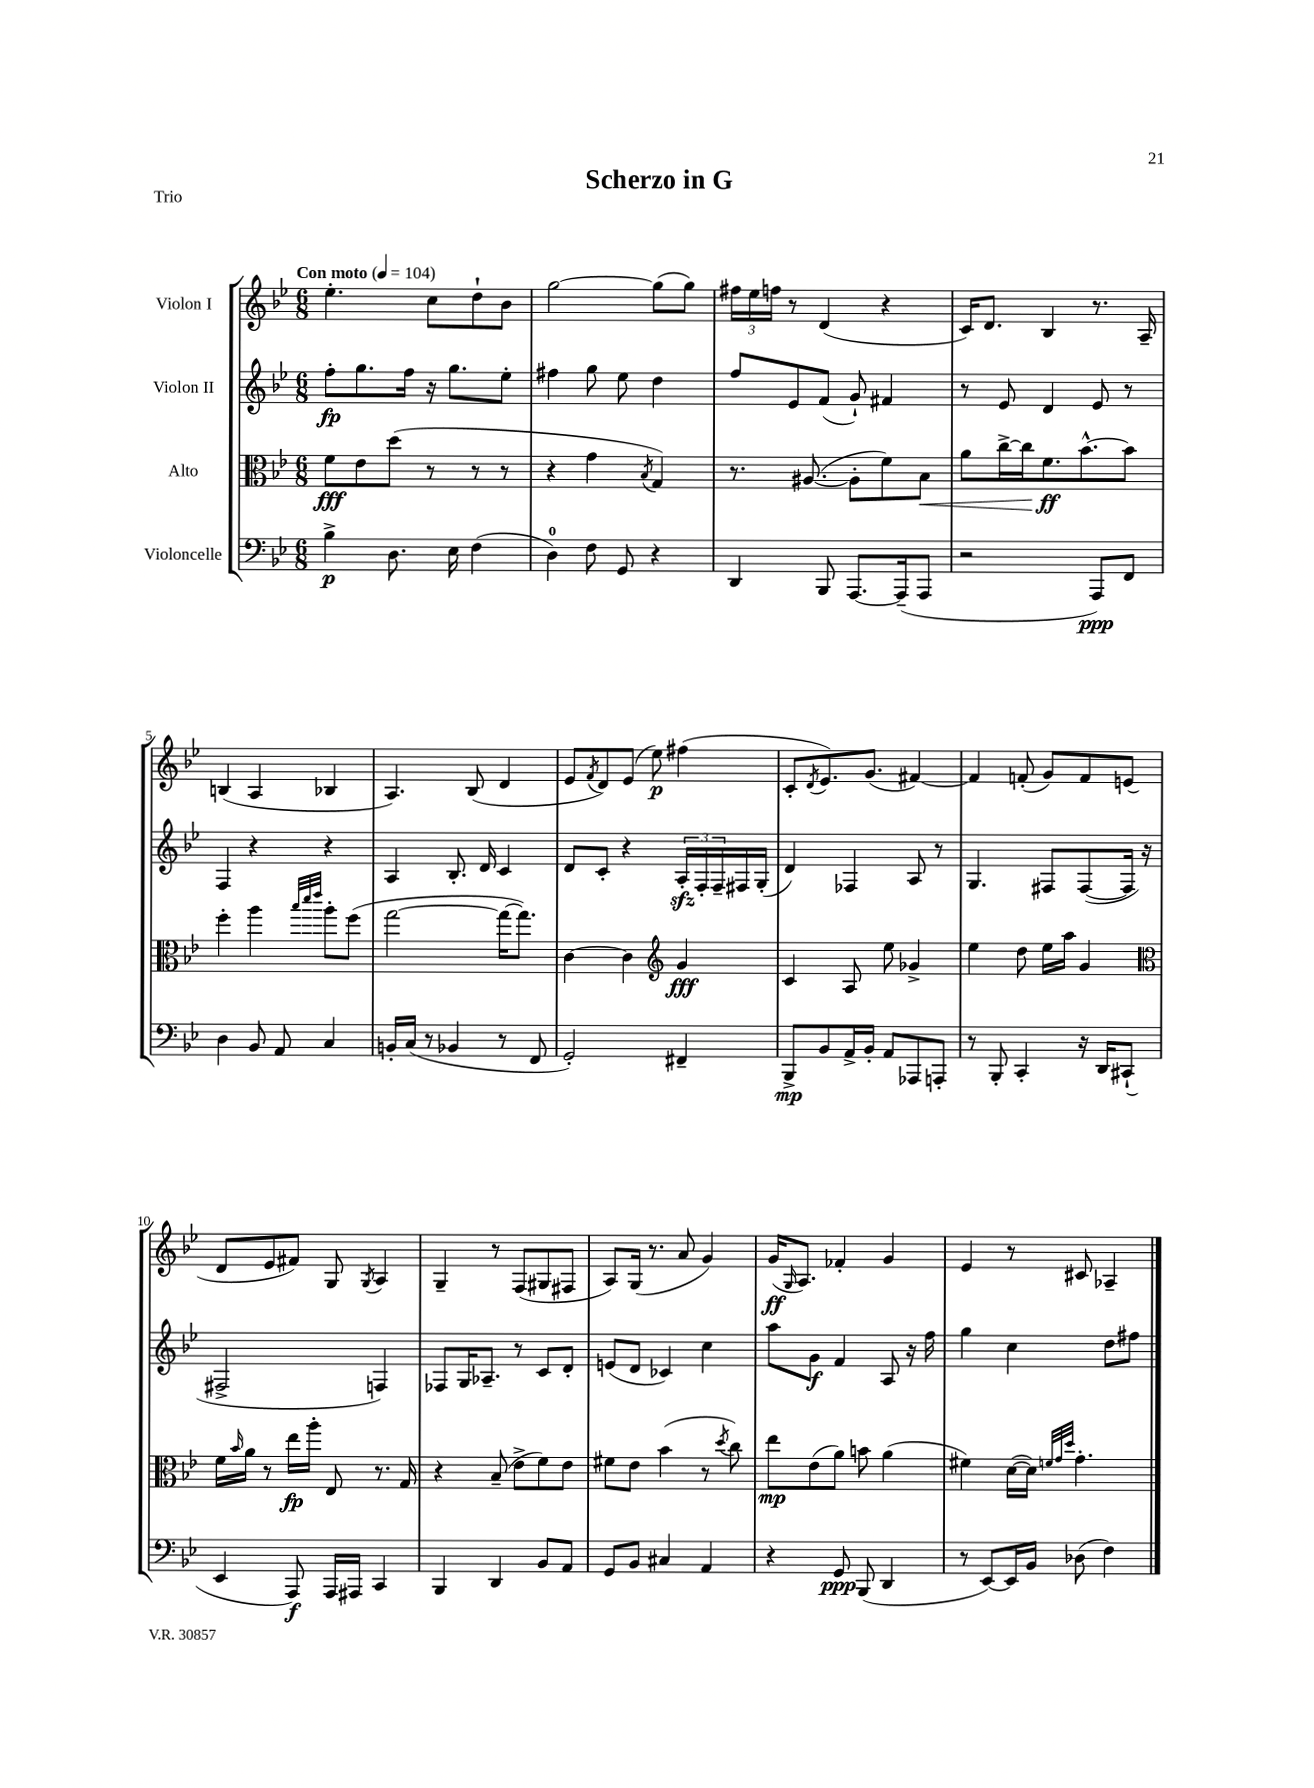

**kern	**kern	**kern	**kern
*staff4	*staff3	*staff2	*staff1
*clefF4	*clefC3	*clefG2	*clefG2
*k[b-e-]	*k[b-e-]	*k[b-e-]	*k[b-e-]
*M6/8	*M6/8	*M6/8	*M6/8
*MM104	*MM104	*MM104	*MM104
4B-^	8f	8ff'	4.ee-'
.	8e-	8.gg	.
8.D	(8dd	.	.
.	.	16ff	.
.	8r	16r	8cc
16E-	.	8.gg	.
(4F	8r	.	8dd`
.	8r	8ee-'	8b-
=	=	=	=
4D)	4r	4ff#	[2gg
8F	4g	8gg	.
8GG	.	8ee-	.
.	8qB-	.	.
4r	4G)	4dd	(8gg]
.	.	.	8gg)
=	=	=	=
4DD	8.r	8ff	24ff#
.	.	.	24ee-
.	.	.	24ff
.	.	8e-	8r
.	([8.A#	.	.
8BBB-	.	(8f	(4d
[8.AAA	8A#']	8g`)	.
.	8f)	4f#	4r
(16AAA~]	.	.	.
8AAA	8B-	.	.
=	=	=	=
2r	8a	8r	16c)
.	.	.	8.d
.	[16cc^	8e-	.
.	16cc]	.	.
.	8.f	4d	4B-
.	[8.b-^^	.	.
8AAA)	.	8e-	8.r
8FF	8b-]	8r	.
.	.	.	16A~
=	=	=	=
4D	4ff'	4F	(4B
8BB-	4aa	4r	4A
8AA	.	.	.
.	32qqbb-	.	.
.	32qqddd	.	.
.	32qqeee-	.	.
4C	8aa'	4r	4B-
.	(8ff	.	.
=	=	=	=
16BB'	[2gg	4A	4.A)
(16C	.	.	.
8r	.	.	.
4BB-	.	8.B-'	.
.	.	.	(8B-
.	.	16d	.
8r	16gg_	4c	4d
.	8.gg])	.	.
8FF	.	.	.
=	=	=	=
2GG')	[4c	8d	8e-
.	.	.	8qf
.	.	8c'	8d)
.	4c]	4r	(8e-
.	.	.	8ee-)
*	*clefG2	*	*
4FF#~	4g	24A'	(4ff#
.	.	24F'	.
.	.	24F~	.
.	.	16F#	.
.	.	(16G'	.
=	=	=	=
8BBB-^	4c	4d)	8c'
.	.	.	8qd
8BB-	.	.	8.e-)
16AA^	8A	4F-	.
16BB-'	.	.	(8.g
8AA	8ee-	.	.
8AAA-	4g-^	8A	[4f#)
8AAA'	.	8r	.
=	=	=	=
8r	4ee-	4.G	4f#]
8BBB-'	.	.	.
4CC'	8dd	.	(8f'
.	16ee-	8F#	8g)
.	16aa	.	.
16r	4g	([8F#	8f
16DD	.	.	.
(8CC#`	.	16F#]	(8e
.	.	16r	.
=	=	=	=
*	*clefC3	*	*
4EE-	16f	2F#^	8d
.	16qqb-	.	.
.	16a	.	.
.	8r	.	8e-
8AAA)	16ee-	.	8f#)
.	16aa'	.	.
16AAA	8E-	.	8G
16AAA#	.	.	.
.	.	.	8qG
4CC	8.r	4F)	4A
.	16G	.	.
=	=	=	=
4BBB-	4r	8F-	4G~
.	.	16G	.
.	.	8.A-~	.
4DD	(8B-~	.	8r
.	8e-^	8r	(8F
8BB-	8f)	8c	8G#
8AA	8e-	8d'	8F#
=	=	=	=
8GG	8f#	(8e	8A)
8BB-	8e-	8d	(16G
.	.	.	8.r
4C#	(4b-	4c-)	.
.	.	.	8a
4AA	8r	4cc	4g)
.	8qdd	.	.
.	8cc)	.	.
=	=	=	=
4r	8ee-	8aa	(16g
.	.	.	16qqG
.	.	.	8.A)
.	(8e-	8g	.
8GG	8a)	4f	4f-'
(8BBB-	8b	.	.
4DD	(4a	8A	4g
.	.	16r	.
.	.	16ff	.
=	=	=	=
8r	4f#)	4gg	4e-
[8EE-)	.	.	.
16EE-]	([16d	4cc	8r
16BB-	16d])	.	.
.	32qqf	.	.
.	32qqg	.	.
.	32qqdd	.	.
(8D-	4.g'	.	8c#
4F)	.	8dd	4A-~
.	.	8ff#	.
==	==	==	==
*-	*-	*-	*-
